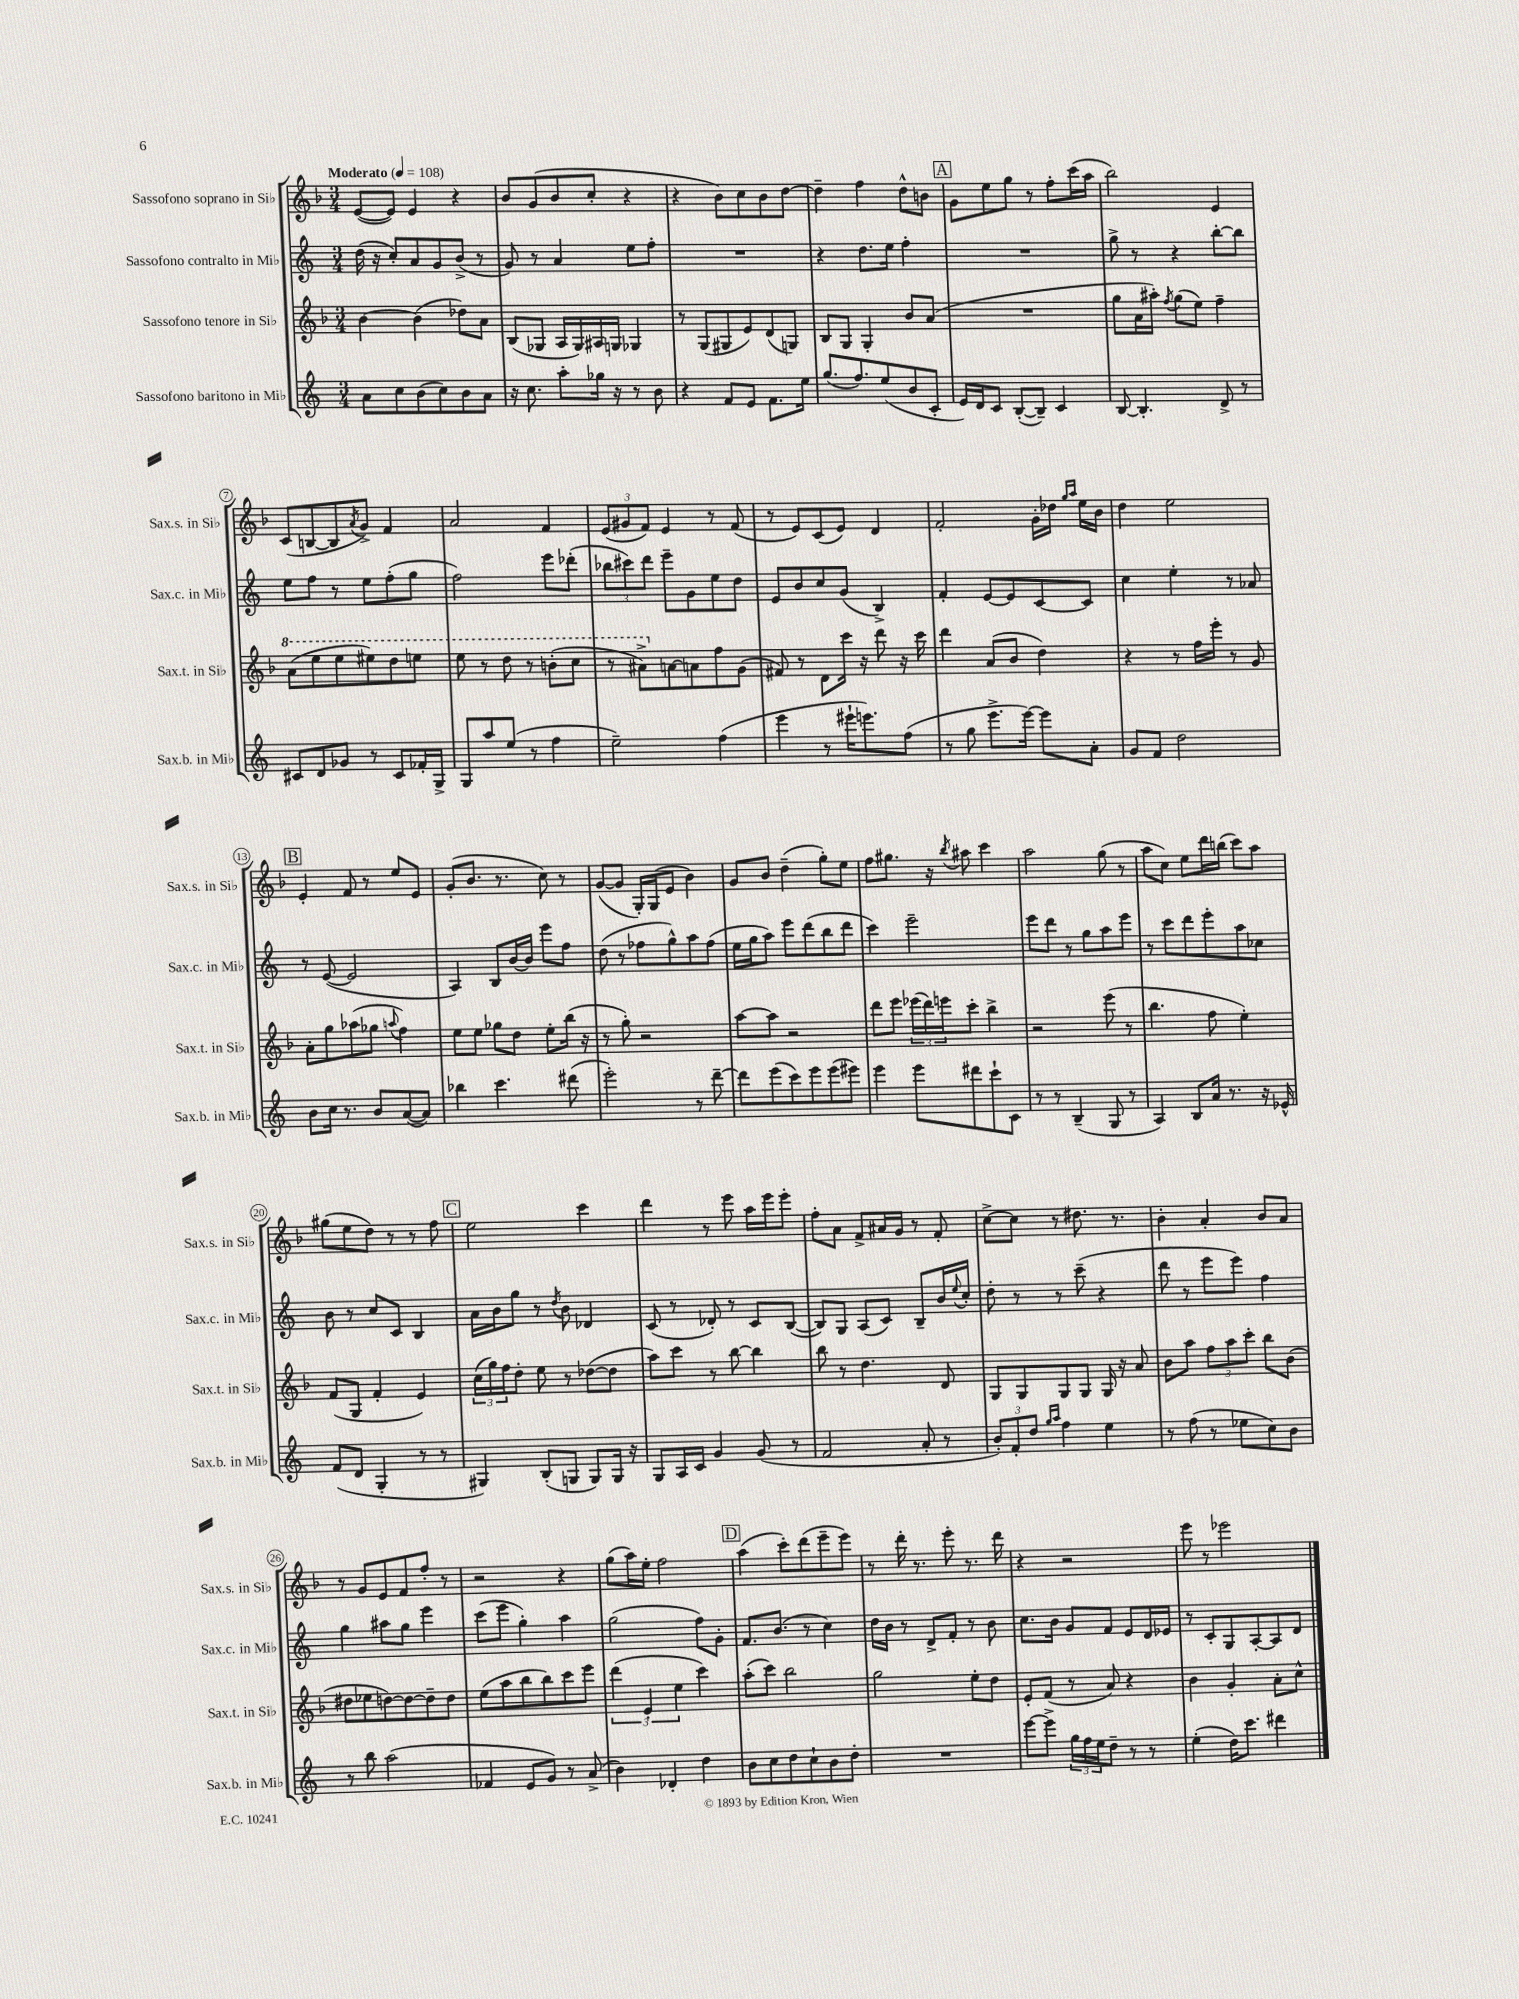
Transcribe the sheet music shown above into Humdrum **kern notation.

**kern	**kern	**kern	**kern
*part4	*part3	*part2	*part1
*staff4	*staff3	*staff2	*staff1
*I"Sassofono baritono in Mi♭	*I"Sassofono tenore in Si♭	*I"Sassofono contralto in Mi♭	*I"Sassofono soprano in Si♭
*I'Sax.b. in Mi♭	*I'Sax.t. in Si♭	*I'Sax.c. in Mi♭	*I'Sax.s. in Si♭
*clefG2	*clefG2	*clefG2	*clefG2
*k[]	*k[b-]	*k[]	*k[b-]
*M3/4	*M3/4	*M3/4	*M3/4
*MM108	*MM108	*MM108	*MM108
=1	=1	=1	=1
!	!	!	!LO:TX:a:B:t=Moderato
8a\L	[4b-\	(16dd\	([8e/L
.	.	16r	.
8cc\	.	8cc'/L)	8e/J])
(8b\	(4b-\]	8a/	4e/
8cc\)	.	8g/	.
8b\	8dd-X\L)	(8b^/J	4r
8a\J	8a\J	8r	.
=2	=2	=2	=2
16r	(8B-/L	8g/)	8b-/L
8.cc\	.	.	.
.	8G-X/J	8r	(8g/
8aa'\L	16A/LL	4a/	8b-/
.	16G-/)	.	.
16gg-X\Jk	16A#X/	.	8cc'/J
16r	16Gn/JJ	.	.
8r	4G-X/	8ee\L	4r
8b\	.	8ff'\J	.
=3	=3	=3	=3
4r	8r	2.r	4r
.	(8G/L	.	.
8f/L	8G#X/	.	8b-\L)
8e/J	8e/)	.	8cc\
8.f\L	(8d/	.	8b-\
.	8Gn/J)	.	[8dd\J
16ee\Jk	.	.	.
=4	=4	=4	=4
(8.gg/L	8B-/L	4r	4dd~\]
.	8G/J	.	.
8.ff/)	.	.	.
.	4G'/	8.dd\L	4ff\
(8ee/	.	.	.
.	.	16ee\Jk	.
8b/	8b-/L	4ff'\	8dd^^\L
8c'/J	(8a/J	.	8bn\J
!!LO:REH:place=s1:t=A
=5	=5	=5	=5
16e/LL)	2.r	2.r	8g\L
16d/J	.	.	.
8c/J	.	.	8ee\
([8B'/L	.	.	8gg\J
8B~/J])	.	.	8r
4c/	.	.	8ff'\L
.	.	.	(16ccc\L
.	.	.	16aa\JJ
=6	=6	=6	=6
[8B/	8gg\L	8gg^\	2bb-\)
4.B'/]	16a\L	8r	.
.	16aa#X'\JJ)	.	.
.	8qff/	.	.
.	(8gg\L	4r	.
.	8ee\J)	.	.
8d^/	4ff~\	[8bb'\L	4e/
8r	.	8bb\J]	.
!!LO:LB:g=z
=7	=7	=7	=7
*	*8va	*	*
8c#X/L	(8aa\L	8ee\L	(8c/L
8d/	8eee\	8ff\J	[8Bn/
8g-X/J	8eee\	8r	8B/]
.	.	.	8qa/
8r	8eee#X\)	8ee\L	8g^/J)
8c#/L	8ddd\	(8ff'\	4f/
16f-X'/L	8eeen\J	8gg\J	.
16G^/JJ	.	.	.
=8	=8	=8	=8
8G/L	8eee\	2ff\)	2a/
8aa/	8r	.	.
(8ee/J	8ddd\	.	.
8r	8r	.	.
4ff\	(8bbn'\L	8eee\L	4f/
.	8ccc\J	(8ddd-X'\J	.
=9	=9	=9	=9
2ee~\)	8r	12bb-X\L	(12e/L
.	.	12ccc#X\)	12g#X/
.	8aa#X^\L)	.	.
.	.	12ddd\J	12f/J)
*	*X8va	*	*
.	[8an\	8eee~\L	4e/
.	8an\]	8g\	.
(4ff\	8ff\	8ee\	8r
.	(8g\J	8dd\J	(8f/
=10	=10	=10	=10
4eee\	8f#X/)	8e/L	8r
.	8r	8b/	8e/L)
8r	8d\L	8cc/	(8c/
16eee#X`\KL	16ccc\Jk	(8g/J	8e/J)
8.eeen\)	16r	.	.
.	8ddd\	4B^/)	4d/
(8ff\J	16r	.	.
.	16ccc\	.	.
=11	=11	=11	=11
8r	4ddd\	4f'/	2f'/
8gg\	.	.	.
8.eee^\L	(8a/L	[8e/L	.
.	8b-/J	8e/]	.
[16eee\Jk)	.	.	.
8eee\L]	4dd\)	[8c/	16g'\LL
.	.	.	16dd-X\JJ
.	.	.	16qqgg/LL
.	.	.	16qqaa/JJ
8a'\J	.	8c/J]	16ee\LL
.	.	.	16b-\JJ
=12	=12	=12	=12
8g/L	4r	4cc\	4dd\
8f/J	.	.	.
2dd\	8r	4ee'\	2ee\
.	16ff\LL	.	.
.	16eee'\JJ	.	.
.	8r	8r	.
.	8g/	8a-X/	.
!!LO:LB:g=z
!!LO:REH:place=s1:t=B
=13	=13	=13	=13
8b\L	8a'\L	8r	4e'/
16cc\Jk	8gg\	([8e/	.
8.r	.	.	.
.	(8aa-X\	2e/]	8f/
8b/L	8gg-X\J	.	8r
.	8qqaan/	.	.
([8a/	4ff\)	.	8ee/L
8a/J])	.	.	8e/J
=14	=14	=14	=14
4bb-X\	8ee\L	4A/)	(8g'/L
.	8ee\J	.	8.b-/J
4.ccc\	8gg-X\L	8B/L	.
.	.	.	8.r
.	8dd\J	[16b/L	.
.	.	16b/JJ]	.
.	8ee'\L	8eee\L	8cc\)
(8ddd#X\	(16bb-\Jk	8ff\J	8r
.	16r	.	.
=15	=15	=15	=15
2eee'\)	8r	(8dd\	([8g/L
.	8gg'\)	8r	8g/J]
.	2r	8ff-X\L	16G'/LL)
.	.	.	(16G/J
.	.	8gg^^\)	8e/J
8r	.	8aa\	4b-\)
[8ddd~\	.	(8ff-\J	.
=16	=16	=16	=16
8ddd\L]	[8aa\L	16ee\LL	8g/L
.	.	16gg\J	.
(8eee\	8aa\J]	8aa\J)	8b-/J
8ccc\)	2r	8eee\L	(4dd~\
8eee\	.	(8ddd\	.
(8eee\	.	8bb\	8gg'\L)
8eee#X\J)	.	8ddd\J	8ee\J
=17	=17	=17	=17
4eee\	8ddd\L	4ccc\)	8ff\L
.	8eee\J	.	8.gg#X\J
8eee\L	(24eee-X\LL	2eee~\	.
.	24ddd\)	.	.
.	.	.	16r
.	24eeen\J	.	.
.	.	.	8qbb-/
8ddd#X\	8ccc'\J	.	8aa#X\
8ccc`\	4bb-^\	.	4ccc\
8c\J	.	.	.
=18	=18	=18	=18
8r	2r	8eee\L	2aa\
8r	.	8ddd\J	.
(4B~/	.	8r	.
.	.	8gg\L	.
8G/	(8eee\	8aa\	(8gg\
8r	8r	8eee\J	8r
=19	=19	=19	=19
4A/)	4.bb-\	8r	8aa\L
.	.	8ccc\L	8cc\J)
8B/L	.	8ddd\	8ee\L
16a/Jk	8ff\	8eee'\	16ddd\L
8.r	.	.	(16bbn\JJ
.	4ee'\)	8aa\	8ccc\L)
16r	.	8cc-X\J	8aa\J
16e-X^^/	.	.	.
!!LO:LB:g=z
=20	=20	=20	=20
(8f/L	(8f/L	8b\	(8gg#X\L
8d/J	8G/J	8r	8ee\
4G'/	4f'/	8cc/L	8dd\J)
.	.	8c/J	8r
8r	4e/)	4B/	8r
8r	.	.	8ff\
!!LO:REH:place=s1:t=C
=21	=21	=21	=21
4G#X/)	(24cc\LL	16a\LL	2ee\
.	24gg\)	.	.
.	.	16b\J	.
.	24ff\J	.	.
.	8dd'\J	8gg\J	.
(8B'/L	8ee\	8r	.
.	.	8qdd/	.
8Gn/J	8r	8b\	.
8G/L)	([8dd-X\L	4d-X/	4ccc\
16G/Jk	8dd-\J]	.	.
16r	.	.	.
=22	=22	=22	=22
8G/L	8aa\L)	(8c/	4ddd\
16A/L	8ccc\J	8r	.
16c/JJ	.	.	.
4g/	8r	8d-X'/)	8r
.	[8bb-\	8r	8eee\
(8g/	4bb-\]	8c/L	16aa\LL
.	.	.	16eee\J
8r	.	([8B/J	8eee'\J
=23	=23	=23	=23
2f/	8bb-\	8B/L])	8ff'\L
.	8r	8G/J	8a\J
.	4.dd\	(8A/L	8f^/L
.	.	8c/J)	16a#X/L
.	.	.	16g/JJ
8a'/	.	8B~/L	8r
8r	8d/	16b/L	8f'/
.	.	8qqee/	.
.	.	16cc'/JJ	.
=24	=24	=24	=24
12b'/L)	8G/L	8dd'\	[8cc^\L
12f'/	.	.	.
.	8G/	8r	8cc\J]
12dd/J	.	.	.
16qqgg/LL	.	.	.
16qqaa/JJ	.	.	.
4ff\	8G/	8r	8r
.	8G/J	(8ccc~\	8.dd#X\
4ee\	16G/	4r	.
.	16r	.	8.r
.	8a/	.	.
=25	=25	=25	=25
8r	8b-\L	8ddd\	4b-'\
(8ff\	8aa\J	8r	.
8r	12ff\L	8eee\L	4a'/
.	12aa\	.	.
8ee-X\L	.	8eee\J)	.
.	12ccc'\J	.	.
8cc\)	8bb-\L	4ff\	8b-/L
8b\J	(8b-\J	.	8a/J
!!LO:LB:g=z
=26	=26	=26	=26
8r	8dd#X\L	4gg\	8r
8bb\	8ee-X\	.	8g/L
(2aa\	[8ddn\)	8aa#X\L	8e/
.	8dd\_	8gg\J	8f/
.	8dd~\]	4eee\	8ff'/J
.	8dd\J	.	8r
=27	=27	=27	=27
4f-X/	(8ee\L	(8ccc\L	2r
.	8aa\	8eee\J	.
8e/L	8bb-\	4gg'\)	.
8g/J)	8bb-\)	.	.
8r	8ccc\	4aa\	4r
(8a^/	8eee\J	.	.
=28	=28	=28	=28
4b\)	(6ddd\	(2gg\	(8gg\L
.	.	.	16aa\L)
.	6e'/	.	.
.	.	.	16ee'\JJ
4d-X'/	.	.	2ff\
.	6ee\	.	.
4dd\	4ccc\)	8ff\L)	.
.	.	8g'\J	.
!!LO:REH:place=s1:t=D
=29	=29	=29	=29
8b\L	(8aa'\L	8.f/L	(4aa\
8cc\	8ccc\J)	.	.
.	.	(8.b/J	.
8dd\	2bb-\	.	8ccc'\L)
8cc`\	.	8r	(8ddd\
8b\	.	4cc\)	8eee~\
8dd'\J	.	.	8eee\J)
=30	=30	=30	=30
2.r	2gg\	16dd\LL	8r
.	.	16b\JJ	.
.	.	8r	16ddd'\
.	.	.	8.r
.	.	8d^/L	.
.	.	8f'/J	8eee'\
.	8ee'\L	8r	8.r
.	8dd\J	8b\	.
.	.	.	16ddd\
=31	=31	=31	=31
[8eee\L	8e'/L	8.cc\L	4r
8eee^\J]	(8f/J	.	.
.	.	16b\Jk	.
24gg\LL	8r	8g/L	2r
24ff\	.	.	.
24ee\J	.	.	.
8dd~\J	8a/)	8f/J	.
8r	4r	8e/L	.
8r	.	16d/L	.
.	.	16e-X/JJ	.
=32	=32	=32	=32
(4ee'\	4b-\	8r	8eee\
.	.	8c'/L	8r
16dd\KL)	4g'/	8G/	2eee-X\
8.ccc\J	.	.	.
.	.	[8A'/	.
4ddd#X\	8a'\L	8A/]	.
.	8cc^^\J	8d/J	.
==	==	==	==
*-	*-	*-	*-
